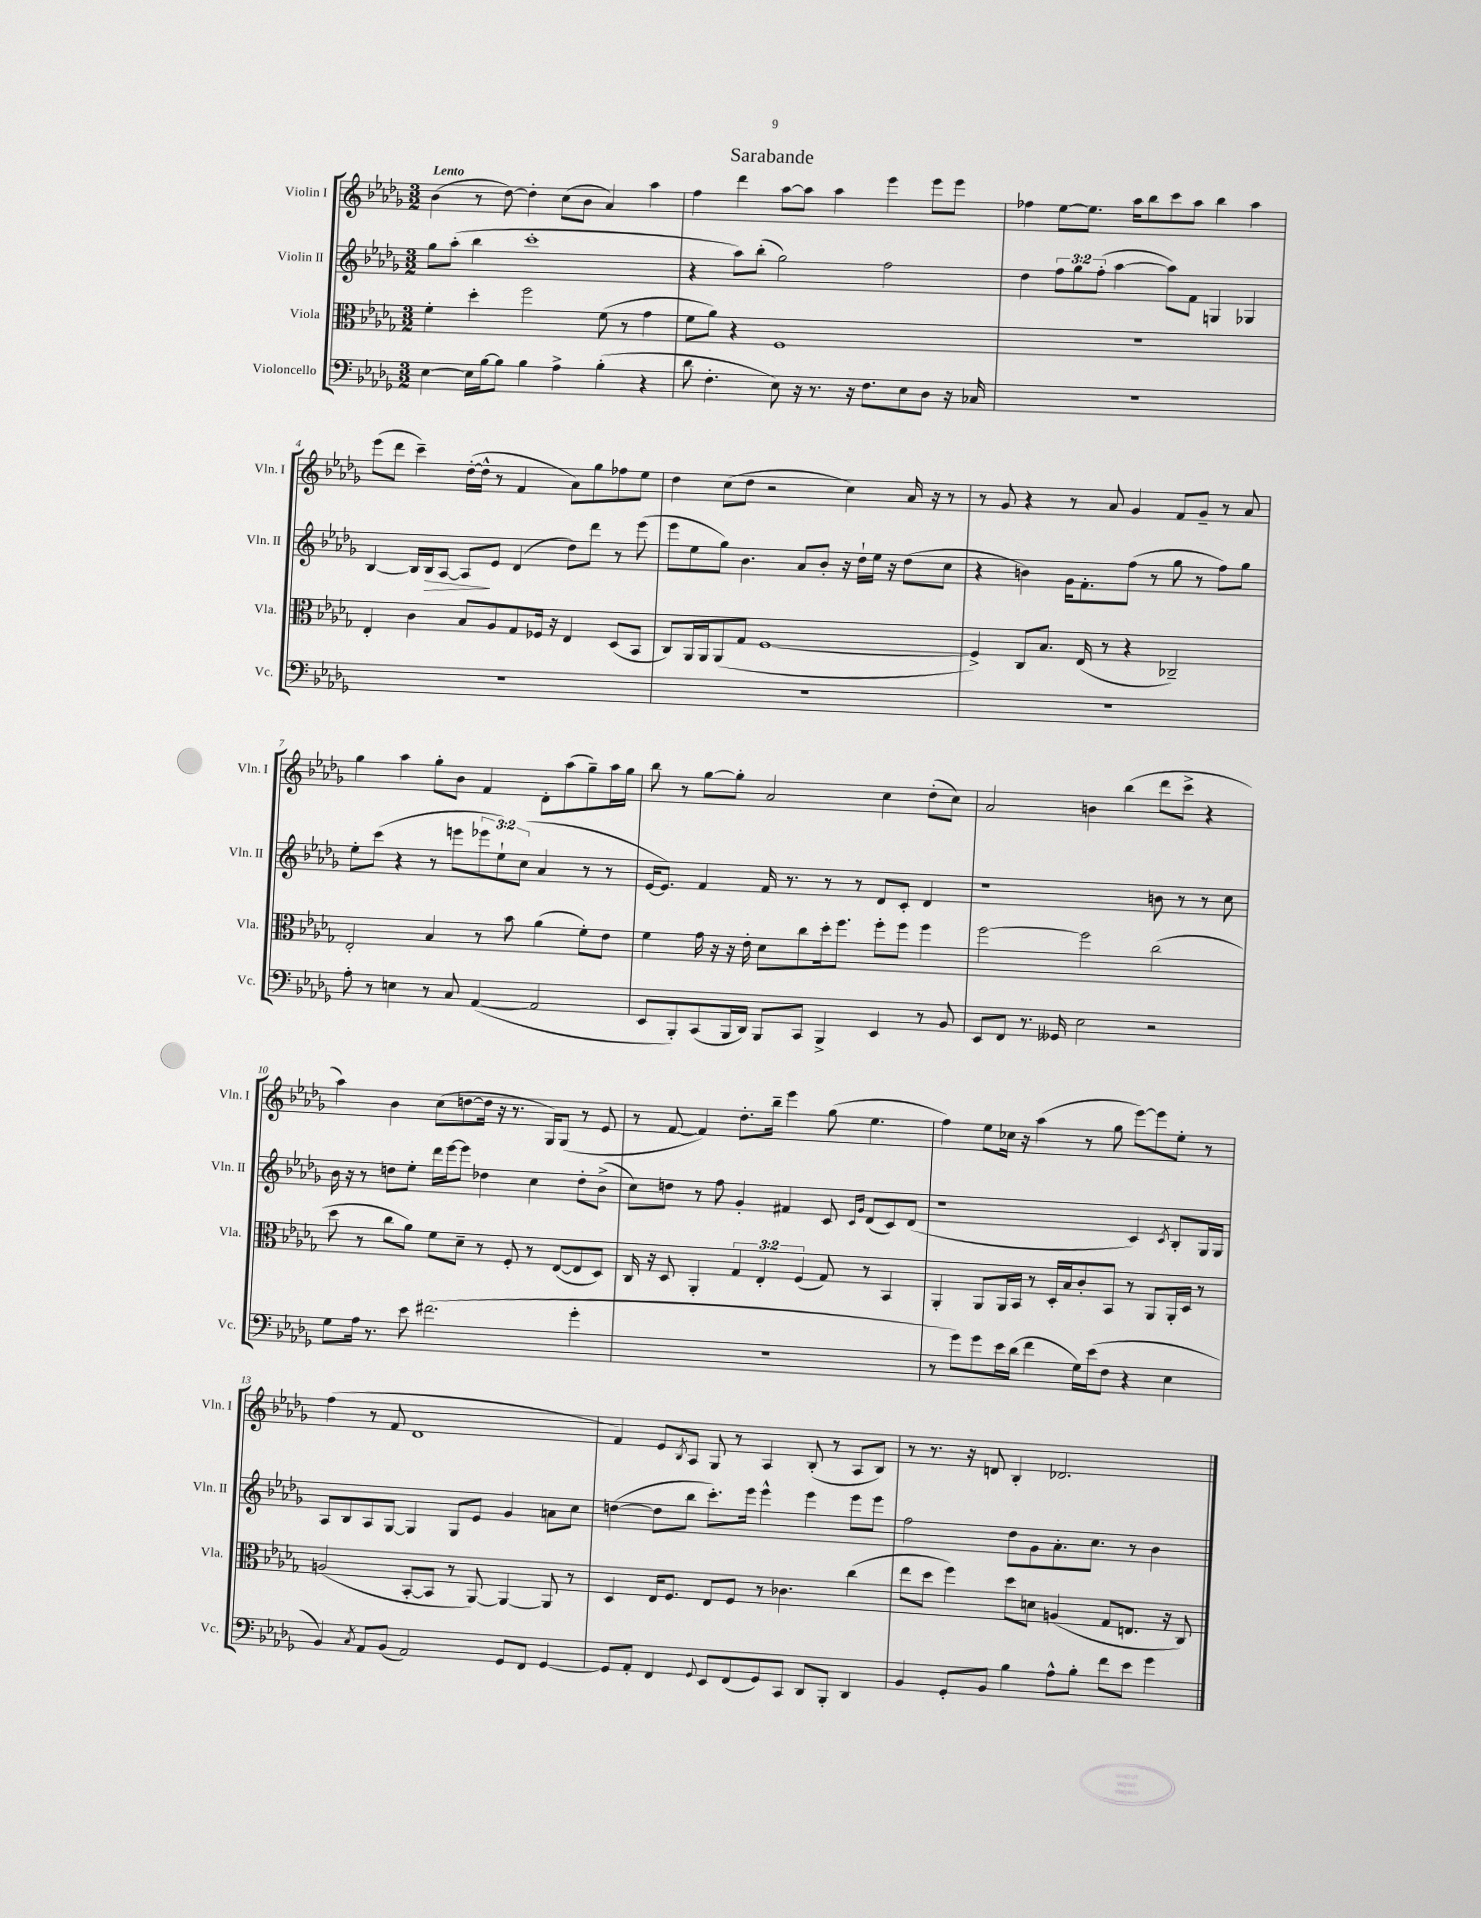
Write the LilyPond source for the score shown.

\header { title = "Sarabande" }
<<
\new StaffGroup <<
\new Staff = "s0" \with { instrumentName = "Violin I" shortInstrumentName = "Vln. I" } {
    \clef treble \key des \major \numericTimeSignature \time 3/2 \tempo "Lento"
    bes'4( r8 des''8~) des''4-. c''8( bes'8 aes'4) aes''4 |
    f''4 des'''4 aes''8~ aes''8 aes''4 ees'''4 ees'''8 ees'''8 |
    fes''4 ees''8~ ees''8. aes''16 bes''8 c'''8 aes''8 bes''4 aes''4 |
    ees'''8( des'''8 c'''4--) des''16~-.( des''16-^ r8 f'4 aes'8) ges''8 fes''8 ees''8 |
    des''4 c''8( des''8 r2 c''4) aes'16 r16 r8 |
    r8 ges'8 r4 r8 aes'8 ges'4 f'8 ges'8-- r8 aes'8 |
    ges''4 aes''4 ges''8-. bes'8 f'4 des'8-. aes''8( ges''8--) aes''16 ges''16 |
    bes''8 r8 ges''8~ ges''8-. aes'2 c''4 des''8-.( c''8) |
    aes'2 b'4 bes''4( des'''8 c'''8-> r4 |
    aes''4) bes'4 c''8( d''8~ d''16 r16 r8. ges16) ges8( r8 ees'8 |
    r8 f'8~ f'4) des''8.-. bes''16-- ees'''4 ges''8( ees''4. |
    f''4) ees''8 ces''16 r16 aes''4( r8 ges''8 ees'''8~) ees'''8 ees''8-. r8 |
    f''4( r8 f'8 des'1 |
    f'4) ees'8 \acciaccatura { bes8 } aes8 ges8 r8 aes4 bes8-.( r8 aes8 bes8) |
    r8 r8. r16 d'8 bes4-. des'2. \bar "|." |
}
\new Staff = "s1" \with { instrumentName = "Violin II" shortInstrumentName = "Vln. II" } {
    \clef treble \key des \major \numericTimeSignature \time 3/2 \override Staff.TupletNumber.text = #tuplet-number::calc-fraction-text
    ges''8 aes''8-.( bes''4 c'''1-. |
    r4 aes''8) bes''8-.( ges''2) f''2 |
    des''4 \tuplet 3/2 { f''8 ges''8 f''8-.( } aes''4~ aes''8) f'8 g4 ges4 |
    bes4~ bes16 bes16\> aes8~ aes8\! ees'8 des'4( des''8) des'''8 r8 ees'''8( |
    ees'''8 ees''8 ges''8) bes'4. aes'8 bes'8-. r16 des''16-! ees''16 r16 des''8( c''8 |
    r4 b'4) ges'16 f'8.-. f''8( r8 ges''8 r8 f''8) ges''8 |
    ees''8-. c'''8( r4 r8 e'''8 \tuplet 3/2 { ees'''8 ees''8-!) c''8( } aes'4 r8 r8 |
    ees'16~ ees'8.) f'4 f'16 r8. r8 r8 des'8 c'8-. des'4 |
    r1 b'8 r8 r8 c''8 |
    bes'16 r16 r8 d''8 ees''8-. des'''16 ees'''16~ ees'''8 des''4 c''4 des''8-. bes'8->( |
    c''8) d''8 r8 f''8 ges'4-. fis'4 c'8 \grace { c'16 ges'16 } des'8( c'8) des'8( |
    r1 c'4) \acciaccatura { c'8 } bes8-. ges16 ges16 |
    aes8 bes8 aes8 ges8~ ges4 ges8 ees'8 ges'4 a'8 c''8 |
    d''4~( d''8 bes''8 c'''8.-.) ees'''16 ees'''4-^ ees'''4 ees'''8 ees'''8 |
    f''2 des''8 ges'8 aes'8.-. c''8. r8 bes'4 \bar "|." |
}
\new Staff = "s2" \with { instrumentName = "Viola" shortInstrumentName = "Vla." } {
    \clef alto \key des \major \numericTimeSignature \time 3/2 \override Staff.TupletNumber.text = #tuplet-number::calc-fraction-text
    f'4-. des''4-. f''2 f'8( r8 ges'4 |
    f'8 aes'8) r4 f1 |
    R1. |
    ees4-. c'4 bes8 aes8 ges8 fes16 r16 ees4 des8( bes,8 |
    c8) aes,16 aes,16 aes,8( ges8 f1~ |
    f4->) c8 bes8. ees16( r8 r4 ces2--) |
    ees2-. bes4 r8 bes'8 aes'4( f'8-.) ees'8 |
    f'4 ges'16 r16 r16 ees'16-. des'8 c''8 des''16-. f''8. f''8-. f''8 f''4 |
    f''2~ f''2 c''2( |
    des''8 r8 c''8 aes'8) f'8 des'8-- r8 f8-. r8 ees8~( ees8 des8) |
    c16 r16 des8 aes,4-. \tuplet 3/2 { ges4 ees4-. f4( } ges8) r8 bes,4 |
    aes,4-. aes,8 aes,16 bes,16 r8 des16-. bes16 c'8-. bes,8 r8 aes,8 aes,16-. des16 r8 |
    a2( bes,8~-. bes,8 r8 aes,8~) aes,4~ aes,8 r8 |
    des4 ees16 f8. ees8 f8 r8 ces'4. c''4( |
    ees''8 des''8 f''4) des''8 d'8 a4( ges8 e8. r16 c8) \bar "|." |
}
\new Staff = "s3" \with { instrumentName = "Violoncello" shortInstrumentName = "Vc." } {
    \clef bass \key des \major \numericTimeSignature \time 3/2
    ees4~ ees16 bes16~ bes8 bes4 aes4-> bes4-.( r4 |
    des'8 f4.-. ees8) r16 r8. r16 f8. ees8 des8 r16 ces16 |
    R1. |
    R1. |
    R1. |
    R1. |
    aes8-. r8 e4 r8 c8 aes,4~( aes,2 |
    ees,8 bes,,8-.) c,8( bes,,16 des,16) bes,,8 c,8 bes,,4-> ees,4 r8 bes,8 |
    ees,8 f,8 r8. geses,16 ees2 r2 |
    ges8 aes16 r8. ees'8 fis'2.( ges'4-. |
    R1. |
    r8 ges'8) ges'8 ees'16 des'16( f'4 ges16) ees'16( f8 r4 ees4 |
    bes,4) \acciaccatura { c8 } aes,8 bes,8( aes,2) ges,8 f,8 ges,4~ |
    ges,8 aes,8-. f,4 \appoggiatura { ges,8 } ees,8 f,8( ges,8) c,8 des,8 bes,,8-. des,4 |
    bes,4 ges,8-. bes,8 bes4 aes8-^ bes8-. f'8 ees'8 ges'4 \bar "|." |
}
>>
>>
